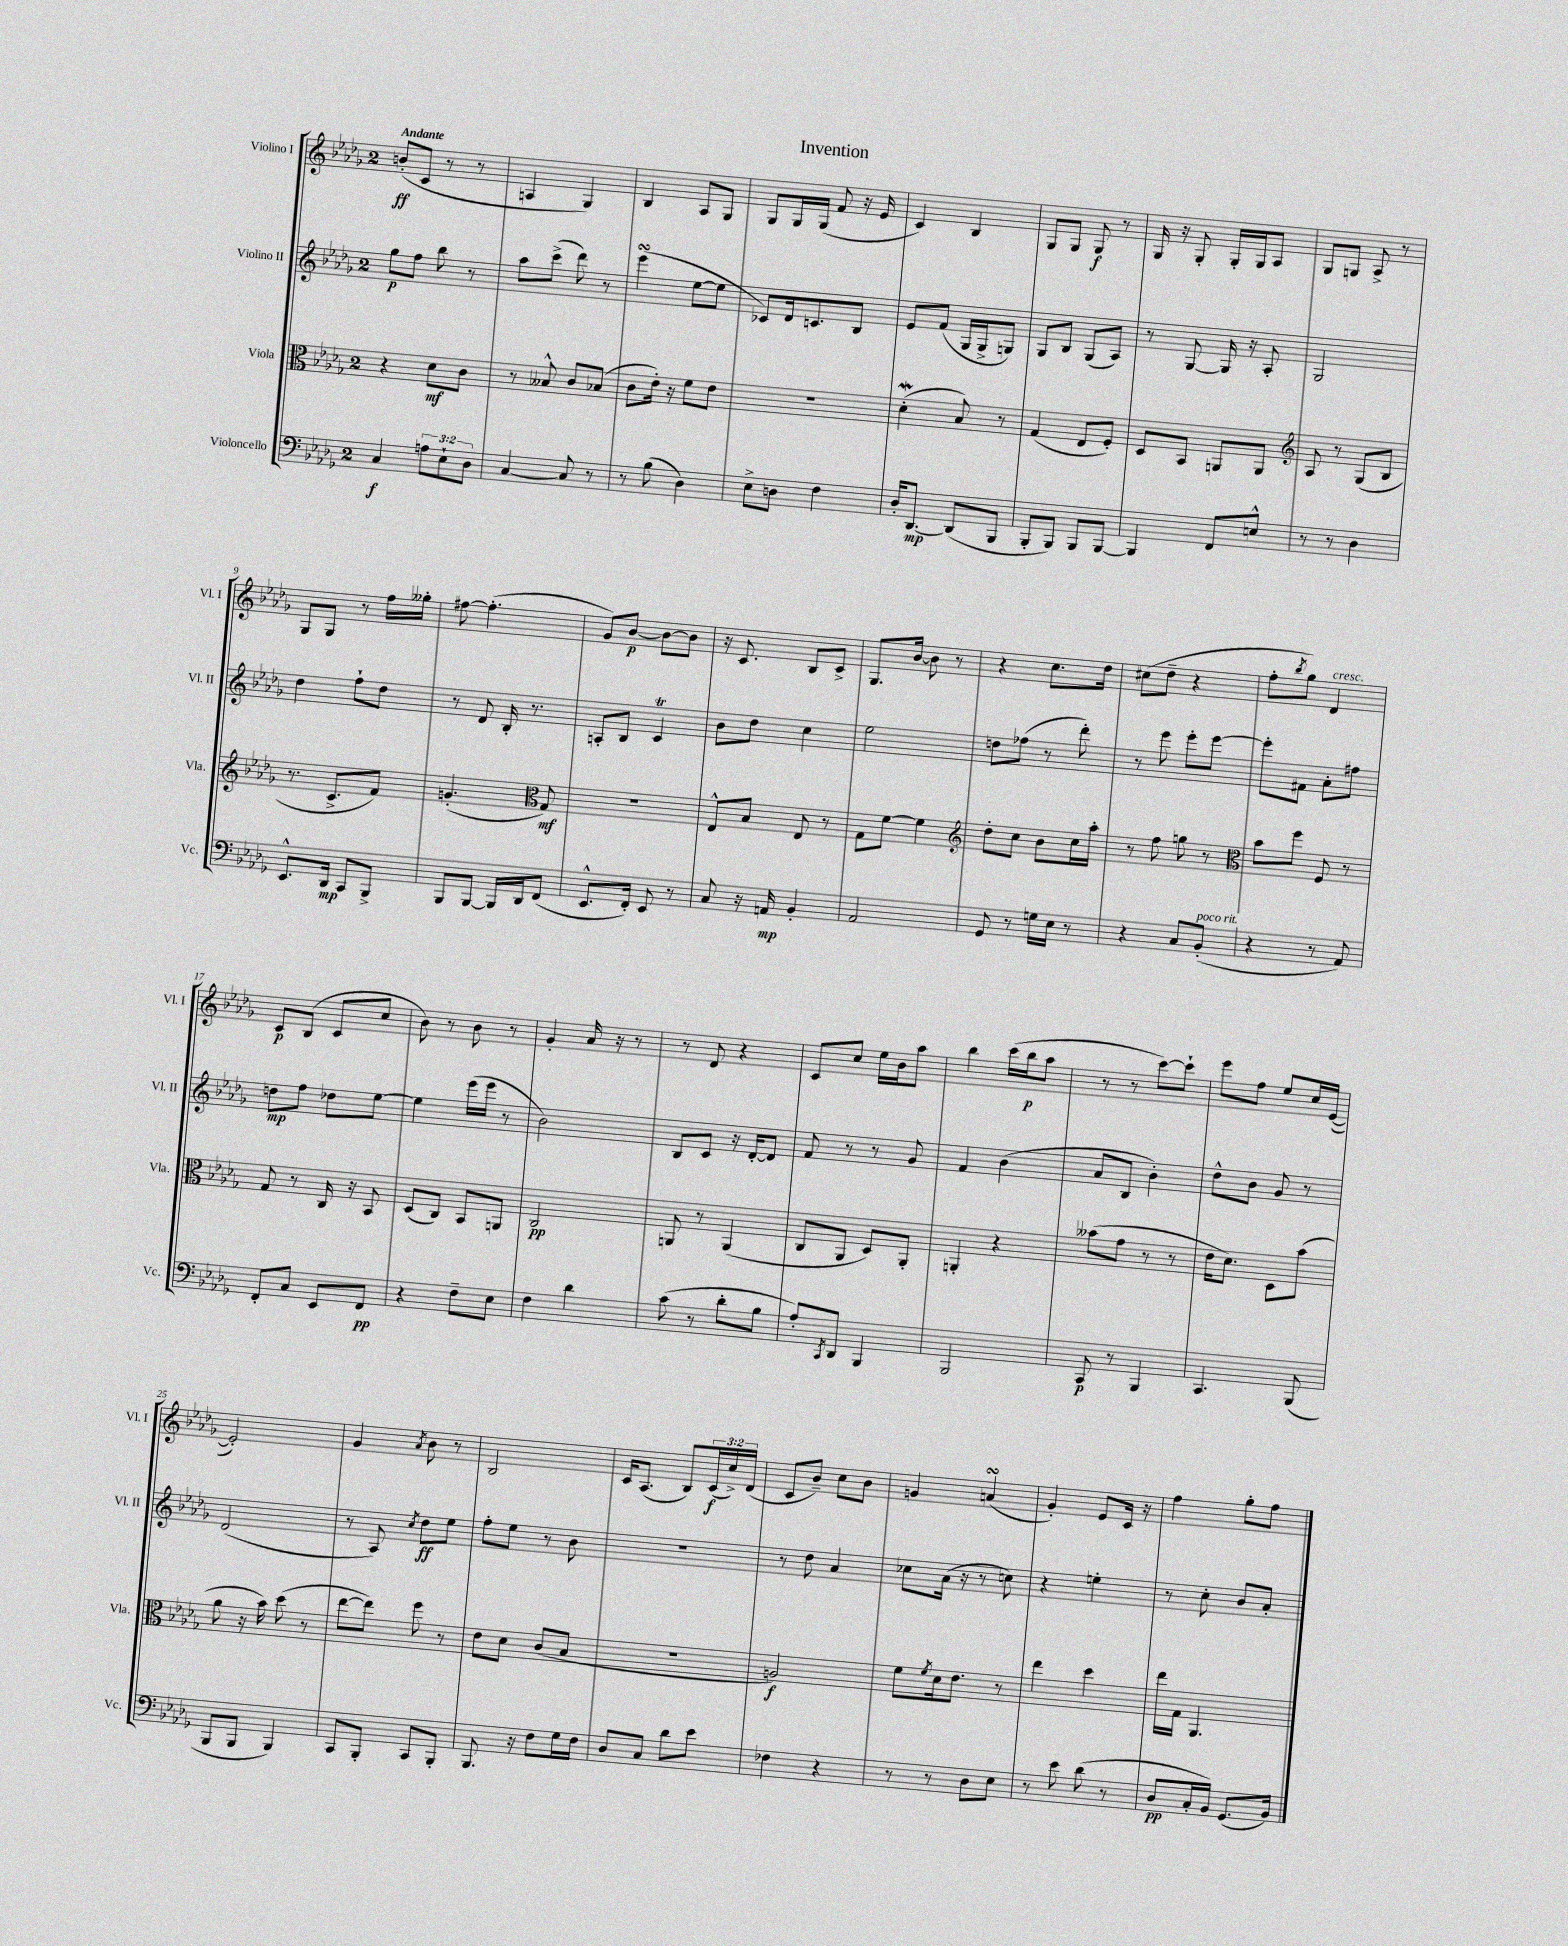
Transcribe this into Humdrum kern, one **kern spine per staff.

**kern	**kern	**kern	**kern
*staff4	*staff3	*staff2	*staff1
*clefF4	*clefC3	*clefG2	*clefG2
*k[b-e-a-d-g-]	*k[b-e-a-d-g-]	*k[b-e-a-d-g-]	*k[b-e-a-d-g-]
*M2/4	*M2/4	*M2/4	*M2/4
4C	4r	8gg-	(8b'
.	.	8ff	8c
12A	8d-	8bb-	8r
12E-`	.	.	.
.	8c	8r	8r
12D-	.	.	.
=	=	=	=
[4C	8r	8aa-	4A
.	8B--^^	(8ccc^	.
8C]	8c	8ddd-)	4G-)
8r	(8B-	8r	.
=	=	=	=
8r	8c	(4eee-	4B-
(8B-	16e-')	.	.
.	16r	.	.
4D-)	8f	[8ee-	8A-
.	8e-	8ee-]	8G-
=	=	=	=
8E-^	2r	8c-)	8G-
8D	.	16d-	16G-
.	.	8.c	(16G-
4F	.	.	8f
.	.	8B-	16r
.	.	.	16e-
=	=	=	=
16D-'	(4d-'	8e-	4c)
[8.DD-	.	.	.
.	.	(8f	.
(8DD-]	8B-)	16G-	4B-
.	.	16G-^	.
8BBB-	8r	8G)	.
=	=	=	=
8BBB-'	(4G-	8G-	8G-
8BBB-)	.	8B-	8G-
8BBB-	8E-	(8G-	8G-
[8BBB-	8F')	8A-)	8r
=	=	=	=
4BBB-]	8D-	8r	16G-
.	.	.	16r
.	8BB-	[8G-	8G-'
8FF	8AA	16G-]	16G-'
.	.	16r	16G-
8E^^	8AA	8A-'	8A-
=	=	=	=
*	*clefG2	*	*
8r	8A-	2G-	8G-
8r	8r	.	8G
4D-	(8G-	.	8A-^
.	8B-	.	8r
=	=	=	=
8.EE-^^	8.r	4dd-	8G-
.	.	.	8G-
16DD-	8.c^	.	.
8CC	.	8ff`	8r
8BBB-^	8f)	8dd-	16ff
.	.	.	16gg--'
=	=	=	=
8BBB-	(4.g'	8r	[8ff#
[8BBB-	.	8d-	(4.ff#']
16BBB-]	.	16B-'	.
16DD-	.	8.r	.
*	*clefC3	*	*
(8FF	8G-)	.	.
=	=	=	=
8.EE-^^	2r	8A'	8g-)
.	.	8B-	[8b-
16FF')	.	.	.
8EE-	.	4c	8b-_
8r	.	.	8b-]
=	=	=	=
8C	8E-^^	8b-	16r
.	.	.	8.c
16r	8B-	8dd-	.
16AA	.	.	.
4BB-'	8E-	4cc	8B-
.	8r	.	8c^
=	=	=	=
2AA-	8G-	2ee-	8.G-
.	[8f	.	.
.	.	.	[16b-
.	4f]	.	8b-]
.	.	.	8r
=	=	=	=
*	*clefG2	*	*
8GG-	8dd-'	8dd	4r
8r	8cc	(8ff-	.
16G	8b-	8r	8.cc
16E-	.	.	.
8r	16cc	8ddd-')	.
.	16aa-'	.	16dd-
=	=	=	=
4r	8r	8r	(8cc#
.	8ff	8eee-	8dd-~
8C	8gg	8eee-'	4r
(8BB-'	8r	[8eee-	.
=	=	=	=
*	*clefC3	*	*
4r	8b-	8eee-']	8ff'
.	.	.	8qbb-
.	8ff	8f#	8gg-)
8r	8F	8a-'	4d-
8AA-)	8r	8ff#	.
=	=	=	=
8FF'	8G-	8dd	8c
8C	8r	8ff	(8B-
8EE-	16C	8dd-	8c
.	16r	.	.
8FF	8BB-	[8ee-	8cc
=	=	=	=
4r	(8D-	4ee-]	8b-)
.	8C)	.	8r
8F~	8BB-	(16eee-	8b-
.	.	16eee-	.
8E-	8AA	8r	8r
=	=	=	=
4F	2C	2b-)	4g-'
4d-	.	.	16a-
.	.	.	16r
.	.	.	8r
=	=	=	=
(8c	8AA	8B-	8r
8r	8r	8c	8d-
8d-'	(4AA	16r	4r
.	.	[16d-'	.
8B-	.	8d-]	.
=	=	=	=
8A-')	8C	8f	8c
8qCC	.	.	.
8DD-	8AA-	8r	8cc
4BBB-	8D-)	8r	16ee-
.	.	.	16b-
.	8AA-'	8g-	8aa-
=	=	=	=
2BBB-	4AA'	4f	4bb-
.	4r	(4b-	(16ccc
.	.	.	16bb-
.	.	.	8aa-
=	=	=	=
8CC	(8b--	8a-	8r
8r	8g-	8B-	8r
4BBB-	8r	4b-')	[8ccc)
.	8r	.	8ccc`]
=	=	=	=
4.CC	16e-	8dd-^^	8eee-
.	8.d-)	.	.
.	.	8b-	8ff
.	8D-	8g-	8ee-
(8BBB-	(8b-	8r	16cc
.	.	.	([16e-
=	=	=	=
8BBB-	8a-	(2d-	2e-'])
8BBB-	16r	.	.
.	16b-)	.	.
4BBB-)	(8dd-	.	.
.	8r	.	.
=	=	=	=
8CC	[8ee-	8r	4g-
8BBB-'	8ee-])	8A-)	.
.	.	8qcc	8qa-
8CC	8ff	8dd-	8b-
8BBB-'	8r	8ee-	8r
=	=	=	=
8.BBB-	8e-	8ff'	2B-
.	8d-	8ee-	.
16r	.	.	.
8F	(8c	8r	.
16G-	8B-	8b-	.
16F	.	.	.
=	=	=	=
8D-	2r	2r	16c
.	.	.	(8.A-
8C	.	.	.
8d-	.	.	8B-)
8e-	.	.	(24c
.	.	.	24cc^)
.	.	.	(24d-
=	=	=	=
4F-	2A)	8r	8c
.	.	8dd-	8b-~)
4r	.	4a-	8cc
.	.	.	8b-
=	=	=	=
8r	8f	8cc-	4g
.	8qf	.	.
8r	16d-	(16a-	.
.	8.e-	16r	.
8D-	.	8r	(4a
8E-	8r	8cc)	.
=	=	=	=
8r	4ee-	4r	4g-')
8e-	.	.	.
(8d-	4dd-	4ee'	8e-
8r	.	.	16c
.	.	.	16r
=	=	=	=
8D-	16ee-	8r	4ff
.	16G-	.	.
16C'	4.AA-	8cc'	.
16BB-)	.	.	.
(8.GG-	.	8b-	8gg-'
.	.	8a-'	8ff
16BB-)	.	.	.
==	==	==	==
*-	*-	*-	*-
